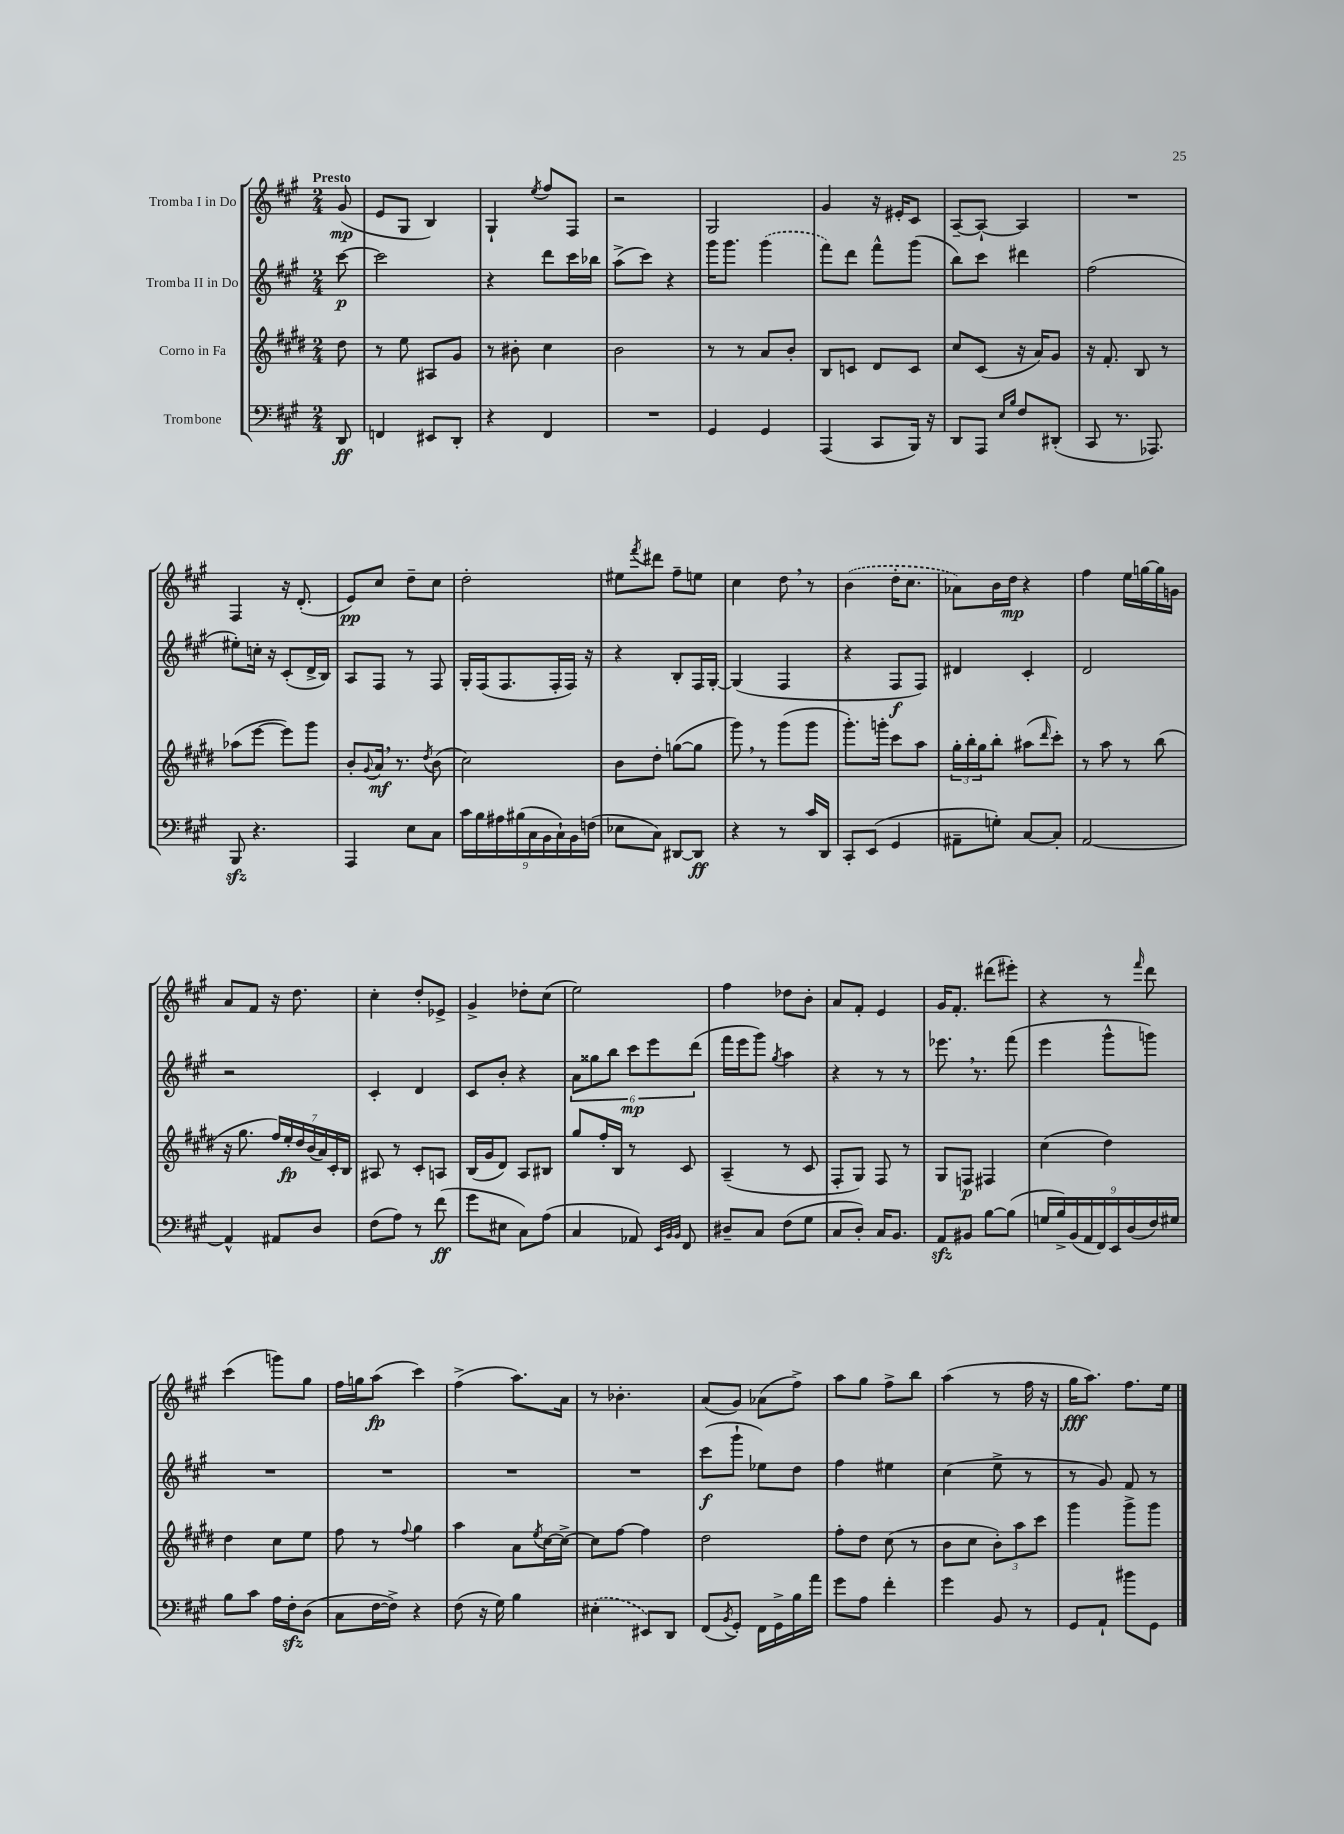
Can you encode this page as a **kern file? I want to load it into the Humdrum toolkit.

**kern	**kern	**kern	**kern
*staff4	*staff3	*staff2	*staff1
*clefF4	*clefG2	*clefG2	*clefG2
*k[f#c#g#]	*k[f#c#g#d#]	*k[f#c#g#]	*k[f#c#g#]
*M2/4	*M2/4	*M2/4	*M2/4
8DD	8dd#	[8ccc#	(8g#
=	=	=	=
4FF	8r	2ccc#]	8e
.	8ee	.	8G#
8EE#	8A#	.	4B)
8DD'	8g#	.	.
=	=	=	=
4r	8r	4r	4G#`
.	8b#'	.	.
.	.	.	8qee
4FF#	4cc#	8ddd	8ff#
.	.	16ccc#	8F#
.	.	16bb-	.
=	=	=	=
2r	2b	(8aa^	2r
.	.	8ccc#)	.
.	.	4r	.
=	=	=	=
4GG#	8r	16ggg#	2G#
.	.	8.ggg#	.
.	8r	.	.
4GG#	8a	(4ggg#	.
.	8b'	.	.
=	=	=	=
(4AAA	8B	8fff#)	4g#
.	8c	8ddd	.
8CC#	8d#	8fff#^^	16r
.	.	.	16e#'
16BBB)	8c	(8ggg#	8c#
16r	.	.	.
=	=	=	=
8DD	8cc#	8bb)	[8A~
8AAA	(8c#	8ccc#	8A`_
16qqE	.	.	.
16qqB	.	.	.
8F#	16r	4ddd#	4A]
.	16a)	.	.
(8DD#'	8g#	.	.
=	=	=	=
8CC#	16r	(2ff#	2r
.	8.f#'	.	.
8.r	.	.	.
.	8B	.	.
8.AAA-)	.	.	.
.	8r	.	.
=	=	=	=
8BBB	(8aa-	8ee#')	4F#
4.r	[8eee	16cc'	.
.	.	16r	.
.	8eee])	(8c#'	16r
.	.	.	(8.d'
.	8ggg#	16d^	.
.	.	16B)	.
=	=	=	=
4AAA	8b'	8A	8e)
.	8qqg#	.	.
.	16a	8F#	8cc#
.	8.r	.	.
8E	.	8r	8dd~
.	8qdd#	.	.
8C#	(8b	8F#	8cc#
=	=	=	=
18c#	2cc#)	16G#'	2dd'
18B	.	.	.
.	.	(16F#	.
18A#	.	.	.
.	.	8.F#	.
(18B#	.	.	.
18C#	.	.	.
18BB	.	.	.
.	.	16F#'	.
18C#`)	.	.	.
.	.	16F#)	.
18BB	.	.	.
.	.	16r	.
(18F	.	.	.
=	=	=	=
8E-	8b	4r	8ee#
.	.	.	8qfff#
8C#)	8dd#'	.	8ddd#
[8DD#	([8gg	8B'	8ff#~
8DD#]	8gg]	16F#	8ee
.	.	[16G#'	.
=	=	=	=
4r	8ggg#)	(4G#]	4cc#
.	8r	.	.
8r	(8ggg#	4F#	8dd
16c#	8ggg#	.	8r
16DD	.	.	.
=	=	=	=
8CC#'	8.ggg#')	4r	(4b
(8EE	.	.	.
.	16ggg'	.	.
4GG#	8ccc#	8F#	16dd'
.	.	.	8.cc#
.	8aa	8F#)	.
=	=	=	=
8AA#~	24gg#'	4d#	8a-)
.	24bb'	.	.
.	24gg#	.	.
8G')	8bb'	.	16b
.	.	.	16dd
[8C#	(8aa#	4c#'	4r
.	16qqddd#	.	.
8C#']	8ccc#')	.	.
=	=	=	=
[2AA	8r	2d	4ff#
.	8aa	.	.
.	8r	.	16ee
.	.	.	[16gg
.	(8bb	.	16gg]
.	.	.	16g
=	=	=	=
4AA^^]	16r	2r	8a
.	8.gg#	.	.
.	.	.	8f#
8AA#	28ff#)	.	16r
.	28ee'	.	.
.	.	.	8.dd
.	28dd#	.	.
.	(28b	.	.
8D	.	.	.
.	28a)	.	.
.	28c#'	.	.
.	28B	.	.
=	=	=	=
(8F#	8A#	4c#'	4cc#'
8A)	8r	.	.
8r	8c#'	4d	8dd'
(8f#	8A	.	8e-^
=	=	=	=
8g#	(16B	8c#	4g#^
.	16g#	.	.
8E#	8d#)	8b'	.
8C#)	8A	4r	8dd-'
(8A	8B#	.	(8cc#
=	=	=	=
4C#	8gg#	12a	2ee)
.	.	12gg##	.
.	16ff#'	.	.
.	.	12bb	.
.	16B	.	.
8AA-)	8r	12ccc#	.
.	.	12eee	.
32qqEE	.	.	.
32qqBB	.	.	.
32qqBB	.	.	.
8FF#	8c#	.	.
.	.	(12ddd	.
=	=	=	=
8D#~	(4A~	16fff#	4ff#
.	.	16eee	.
8C#	.	8ggg#)	.
.	.	8qgg#	.
(8F#	8r	4aa	8dd-
8G#	8c#	.	8b'
=	=	=	=
8C#	8F#'	4r	8a
8D')	8G#)	.	8f#'
16C#	8F#	8r	4e
8.BB	.	.	.
.	8r	8r	.
=	=	=	=
8AA	8G#	8.eee-	16g#
.	.	.	8.f#'
8BB#	8F	.	.
.	.	8.r	.
[8B	4F#	.	(8ddd#
(8B]	.	(8fff#	8eee#')
=	=	=	=
18G	(4cc#	4eee	4r
18B^)	.	.	.
(18BB	.	.	.
18AA	.	.	.
18FF#)	.	.	.
.	4dd#)	8ggg#^^	8r
18EE	.	.	.
(18D	.	.	.
.	.	.	16qqfff#
.	.	8ggg)	8ddd
18F#)	.	.	.
18G#	.	.	.
=	=	=	=
8B	4dd#	2r	(4ccc#
8c#	.	.	.
16A	8cc#	.	8ggg)
16F#'	.	.	.
(8D	8ee	.	8gg#
=	=	=	=
8C#	8ff#	2r	16ff#
.	.	.	16gg
[16F#	8r	.	(8aa
16F#^])	.	.	.
.	8qqff#	.	.
4r	4gg#	.	4ccc#)
=	=	=	=
(8F#	4aa	2r	(4ff#^
16r	.	.	.
16G#)	.	.	.
4B	8a	.	8.aa)
.	8qee	.	.
.	[16cc#	.	.
.	16cc#^_	.	16a
=	=	=	=
(4E#'	8cc#]	2r	8r
.	[8ff#	.	4.b-'
8EE#)	4ff#]	.	.
8DD	.	.	.
=	=	=	=
(8FF#	2dd#	(8ccc#	(8a
8qBB	.	.	.
8GG#')	.	8ggg#`	8g#)
16FF#	.	8ee-)	(8a-
16GG#^	.	.	.
16B	.	8dd	8ff#^)
16a	.	.	.
=	=	=	=
8g#	8ff#'	4ff#	8aa
8A	8dd#	.	8gg#
4f#'	(8cc#	4ee#	8ff#^
.	8r	.	8bb
=	=	=	=
4g#	8b	(4cc#	(4aa
.	8cc#	.	.
8BB	12b')	8ee^	8r
.	12aa	.	.
8r	.	8r	16ff#
.	12ccc#	.	.
.	.	.	16r
=	=	=	=
8GG#	4ggg#	8r	16gg#
.	.	.	8.aa)
8AA`	.	8g#)	.
8b#	8ggg#^	8f#	8.ff#
8GG#	8ggg#	8r	.
.	.	.	16ee
==	==	==	==
*-	*-	*-	*-
